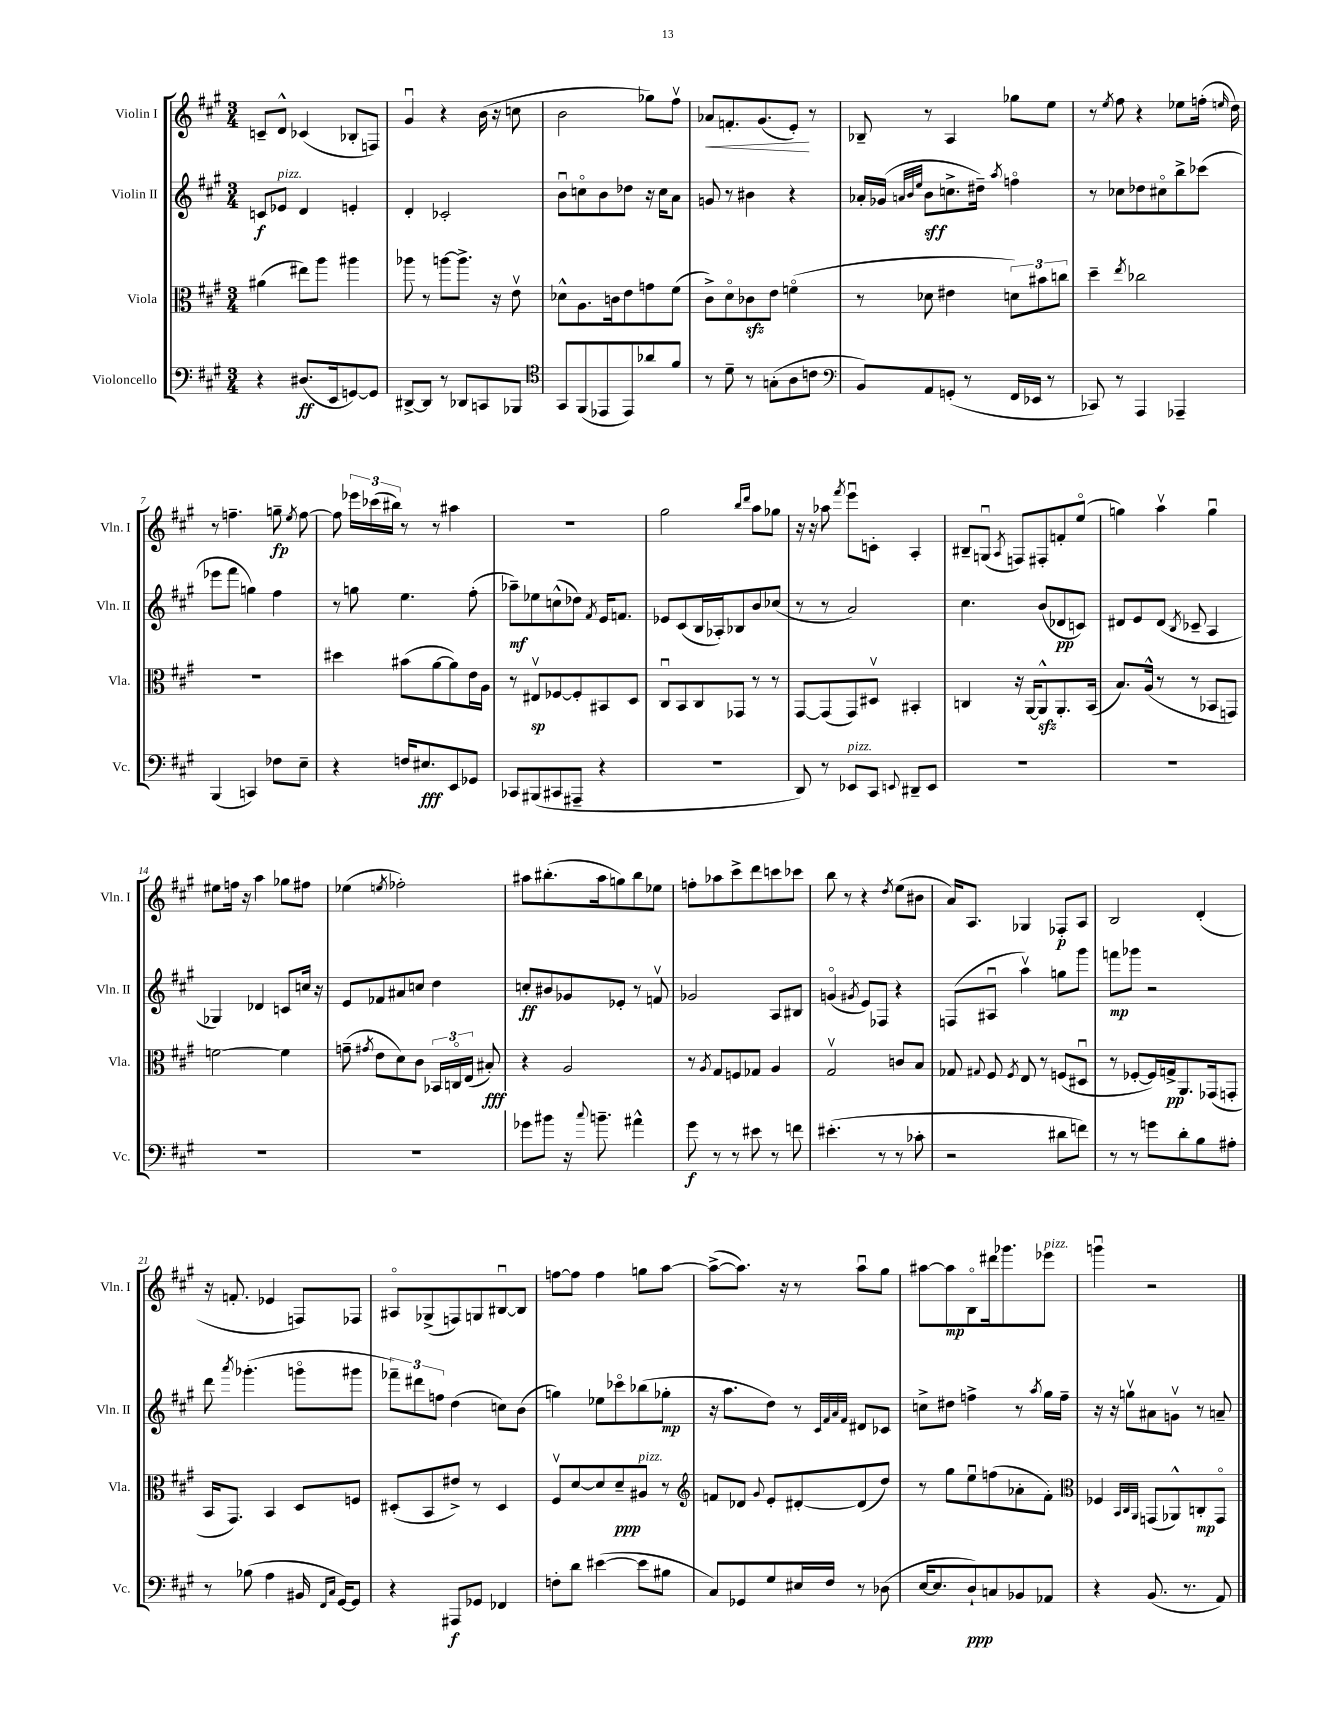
<<
\new StaffGroup <<
\new Staff = "s0" \with { instrumentName = "Violin I" shortInstrumentName = "Vln. I" } {
    \clef treble \key a \major \numericTimeSignature \time 3/4
    \autoBeamOff c'8[-- d'8]-^ ces'4( bes8[-. f8]) |
    gis'4\downbow r4 b'16( r16 c''8 |
    b'2 ges''8[) fis''8]\upbow |
    aes'8[\< f'8.-. gis'8.( e'8]-.\!) r8 |
    bes8-- r8 a4 ges''8[ e''8] |
    r8 \acciaccatura { e''8 } fis''8 r4 ees''8[ f''16]-.( \grace { e''16 } d''16) |
    r8 f''4.-- g''8--\fp \acciaccatura { e''8 } f''8~ |
    f''8 \tuplet 3/2 { ees'''16[ ces'''16( bis''16]) } r8 r8 ais''4 |
    R2. |
    gis''2 \grace { b''16[ d'''16] } a''8[ ges''8] |
    r16 r16 aes''8 \acciaccatura { fis'''8 } e'''8[\downbow c'8]-. a4-. |
    bis8[-- g8]\downbow( \acciaccatura { a8 } f8[) fis8-. f'8-. e''8]\flageolet( |
    g''4) a''4\upbow g''4\downbow |
    eis''8[ f''16] r16 a''4 ges''8[ fis''8] |
    ees''4( \acciaccatura { e''8 } fes''2-.) |
    ais''8[ bis''8.-.( ais''16 g''8) bis''8 ees''8] |
    f''8[-. aes''8 cis'''8-> d'''8 c'''8 ces'''8] |
    b''8 r8 r4 \acciaccatura { d''8 } e''8[( bis'8] |
    a'16[) a8.] ges4 fes8[-.\p a8] |
    b2 d'4-.( |
    r16 f'8.-. ees'4 f8[) fes8] |
    ais8[\flageolet ges8->( f8) g8 bis8~\downbow bis8] |
    f''8[~ f''8] f''4 g''8[ a''8]~ |
    a''8[~->( a''8.]) r16 r8 a''8[\downbow gis''8] |
    ais''8[~ ais''8\mp b8\flageolet dis'''16 ges'''8. ees'''8]^\markup { \italic "pizz." } |
    g'''4\downbow r2 \bar "|." |
}
\new Staff = "s1" \with { instrumentName = "Violin II" shortInstrumentName = "Vln. II" } {
    \clef treble \key a \major \numericTimeSignature \time 3/4
    \autoBeamOff c'8[\f ees'8]^\markup { \italic "pizz." } d'4 e'4-. |
    d'4-. ces'2-. |
    b'8[\downbow c''8\flageolet b'8 des''8] r16 c''16[ a'8] |
    g'8 r8 bis'4 r4 |
    aes'16[-. ges'16]( \grace { a'32[ b'32 e''32] } b'8[\sff c''8.-> dis''16]--) \acciaccatura { a''8 } f''4\flageolet |
    r8 ces''8[ des''8 cis''8\flageolet b''8-> ces'''8]( |
    ees'''8[ fis'''8] g''4) fis''4 |
    r8 g''8 e''4. fis''8-.( |
    aes''8[--\mf) ees''8 c''8-^( des''8]) \acciaccatura { fis'8 } e'16[ f'8.] |
    ees'8[ cis'8( b16 aes16-.) bes8 b'8 ces''8]( |
    r8 r8 a'2) |
    cis''4. b'8[( des'8\pp c'8]) |
    dis'8[ e'8 dis'8]( \acciaccatura { b8 } ces'8-- a4 |
    ges4) des'4 c'8[ c''16] r16 |
    e'8[ fes'8 ais'8 c''8] d''4 |
    c''8[-.\ff bis'8 ges'8 ees'8]-. r8 f'8\upbow |
    ges'2 a8[ bis8] |
    g'4\flageolet( \acciaccatura { gis'8 } e'8[) fes8] r4 |
    f8[( ais8]\downbow a''4\upbow) g''8[ gis'''8] |
    f'''8[\mp ges'''8] r2 |
    d'''8 \acciaccatura { a'''8 } ges'''4.-.( g'''8[\flageolet gis'''8] |
    \tuplet 3/2 { fes'''8[--) dis'''8 f''8] } d''4( c''8[) b'8]( |
    g''4) ees''8[ ces'''8\flageolet bes''8( ges''8]-.\mp |
    r16 a''8.[ d''8]) r8 \grace { cis'32[ fis'32 a'32 fis'32] } dis'8[ ces'8] |
    c''8[-> dis''8] f''4-> r8 \acciaccatura { a''8 } gis''16[ f''16]-- |
    r16 r16 g''8[\upbow ais'8 g'8]\upbow r8 a'8-- \bar "|." |
}
\new Staff = "s2" \with { instrumentName = "Viola" shortInstrumentName = "Vla." } {
    \clef alto \key a \major \numericTimeSignature \time 3/4
    \autoBeamOff ais'4( eis''8[) a''8] ais''4 |
    aes''8 r8 a''8[~ a''8.]-> r16 e'8\upbow |
    des'8[-^ a8. c'16 e'8 g'8 fis'8]( |
    cis'8[->) d'8\flageolet ces'8\sfz e'8] f'4\flageolet( |
    r8 des'8 eis'4 \tuplet 3/2 { d'8[) bis'8 c''8] } |
    d''4-- \acciaccatura { e''8 } ces''2 |
    R2. |
    dis''4 bis'8[( a'8~ a'8) e'16 a16] |
    r8 eis8[\upbow\sp fes8~ fes8-. bis,8 d8] |
    cis8[\downbow b,8 cis8 ges,8] r8 r8 |
    gis,8[~ gis,8( gis,8) dis8]\upbow bis,4-. |
    c4 r16 a,16[~ a,8-^\sfz a,8.-. b,16]( |
    b8.[) a16]-^( r8 r8 bes,8[ g,8]) |
    f'2~ f'4 |
    g'8--( \acciaccatura { gis'8 } e'8[ d'8) cis'8] \tuplet 3/2 { bes,16[ c16\flageolet e16]( } bis8-.\fff) |
    r4 a2 |
    r8 \acciaccatura { a8 } gis8[ f8 ges8] a4 |
    gis2\upbow c'8[ b8] |
    ges8 \appoggiatura { gis8 } fis8 \acciaccatura { fis8 } e8 r8 f8[( dis8]\downbow |
    r8 fes8[~-. fes16) g16->\pp a,8. ges,16( g,8]-. |
    b,16[ gis,8.]) b,4 d8[ f8] |
    dis8[-.( b,8 eis'8]->) r8 dis4 |
    fis8[\upbow d'8~ d'8 d'8--\ppp ais8]^\markup { \italic "pizz." } r8 |
    \clef treble f'8[ des'8] \appoggiatura { gis'8 } e'8[-. dis'8~-. dis'8( d''8]) |
    r8 gis''8[ e''8\downbow f''8( aes'8-. fis'8]-.) |
    \clef alto fes4 \grace { b,32[ cis32 a,32] } g,8[( aes,8-^) c8-.\mp g,8]\flageolet \bar "|." |
}
\new Staff = "s3" \with { instrumentName = "Violoncello" shortInstrumentName = "Vc." } {
    \clef bass \key a \major \numericTimeSignature \time 3/4
    \autoBeamOff r4 dis8.[\ff( e,16 g,8~) g,8] |
    dis,8[~-> dis,8] r8 des,8[ c,8 bes,,8] |
    \clef tenor gis,8[ fis,8( ees,8 ees,8) aes'8 fis'8] |
    r8 d'8-- r8 g8[-.( a8 c'8] |
    \clef bass b,8[) a,8 g,8]-.( r8 fis,16[ ees,16] r8 |
    ces,8) r8 a,,4 aes,,4-- |
    b,,4( c,4) fes8[ e8]-- |
    r4 f16[ eis8.\fff e,8 ges,8] |
    ces,8[ bis,,8( cis,8 ais,,8]-- r4 |
    R2. |
    d,8) r8 ees,8[^\markup { \italic "pizz." } cis,8] \appoggiatura { e,8 } dis,8[-- e,8] |
    R2. |
    R2. |
    R2. |
    R2. |
    ges'8[ bis'8] r16 \appoggiatura { cis''8 } b'8.-- ais'4-^ |
    gis'8\f r8 r8 eis'8 r8 f'8 |
    eis'4.-.( r8 r8 ces'8-. |
    r2 dis'8[ f'8]) |
    r8 r8 g'8[ d'8-. b8 ais8]-. |
    r8 bes8( a4 bis,16 \grace { fis,16[ cis16] } gis,16[~) gis,8] |
    r4 ais,,8[\f ges,8] fes,4 |
    f8[-. d'8] eis'4~( eis'8[ bis8] |
    cis8[) ges,8 gis8 eis16 fis16] r8 des8( |
    e16[~ e8. d8-!\ppp) c8 bes,8 aes,8] |
    r4 b,8.( r8. a,8) \bar "|." |
}
>>
>>
